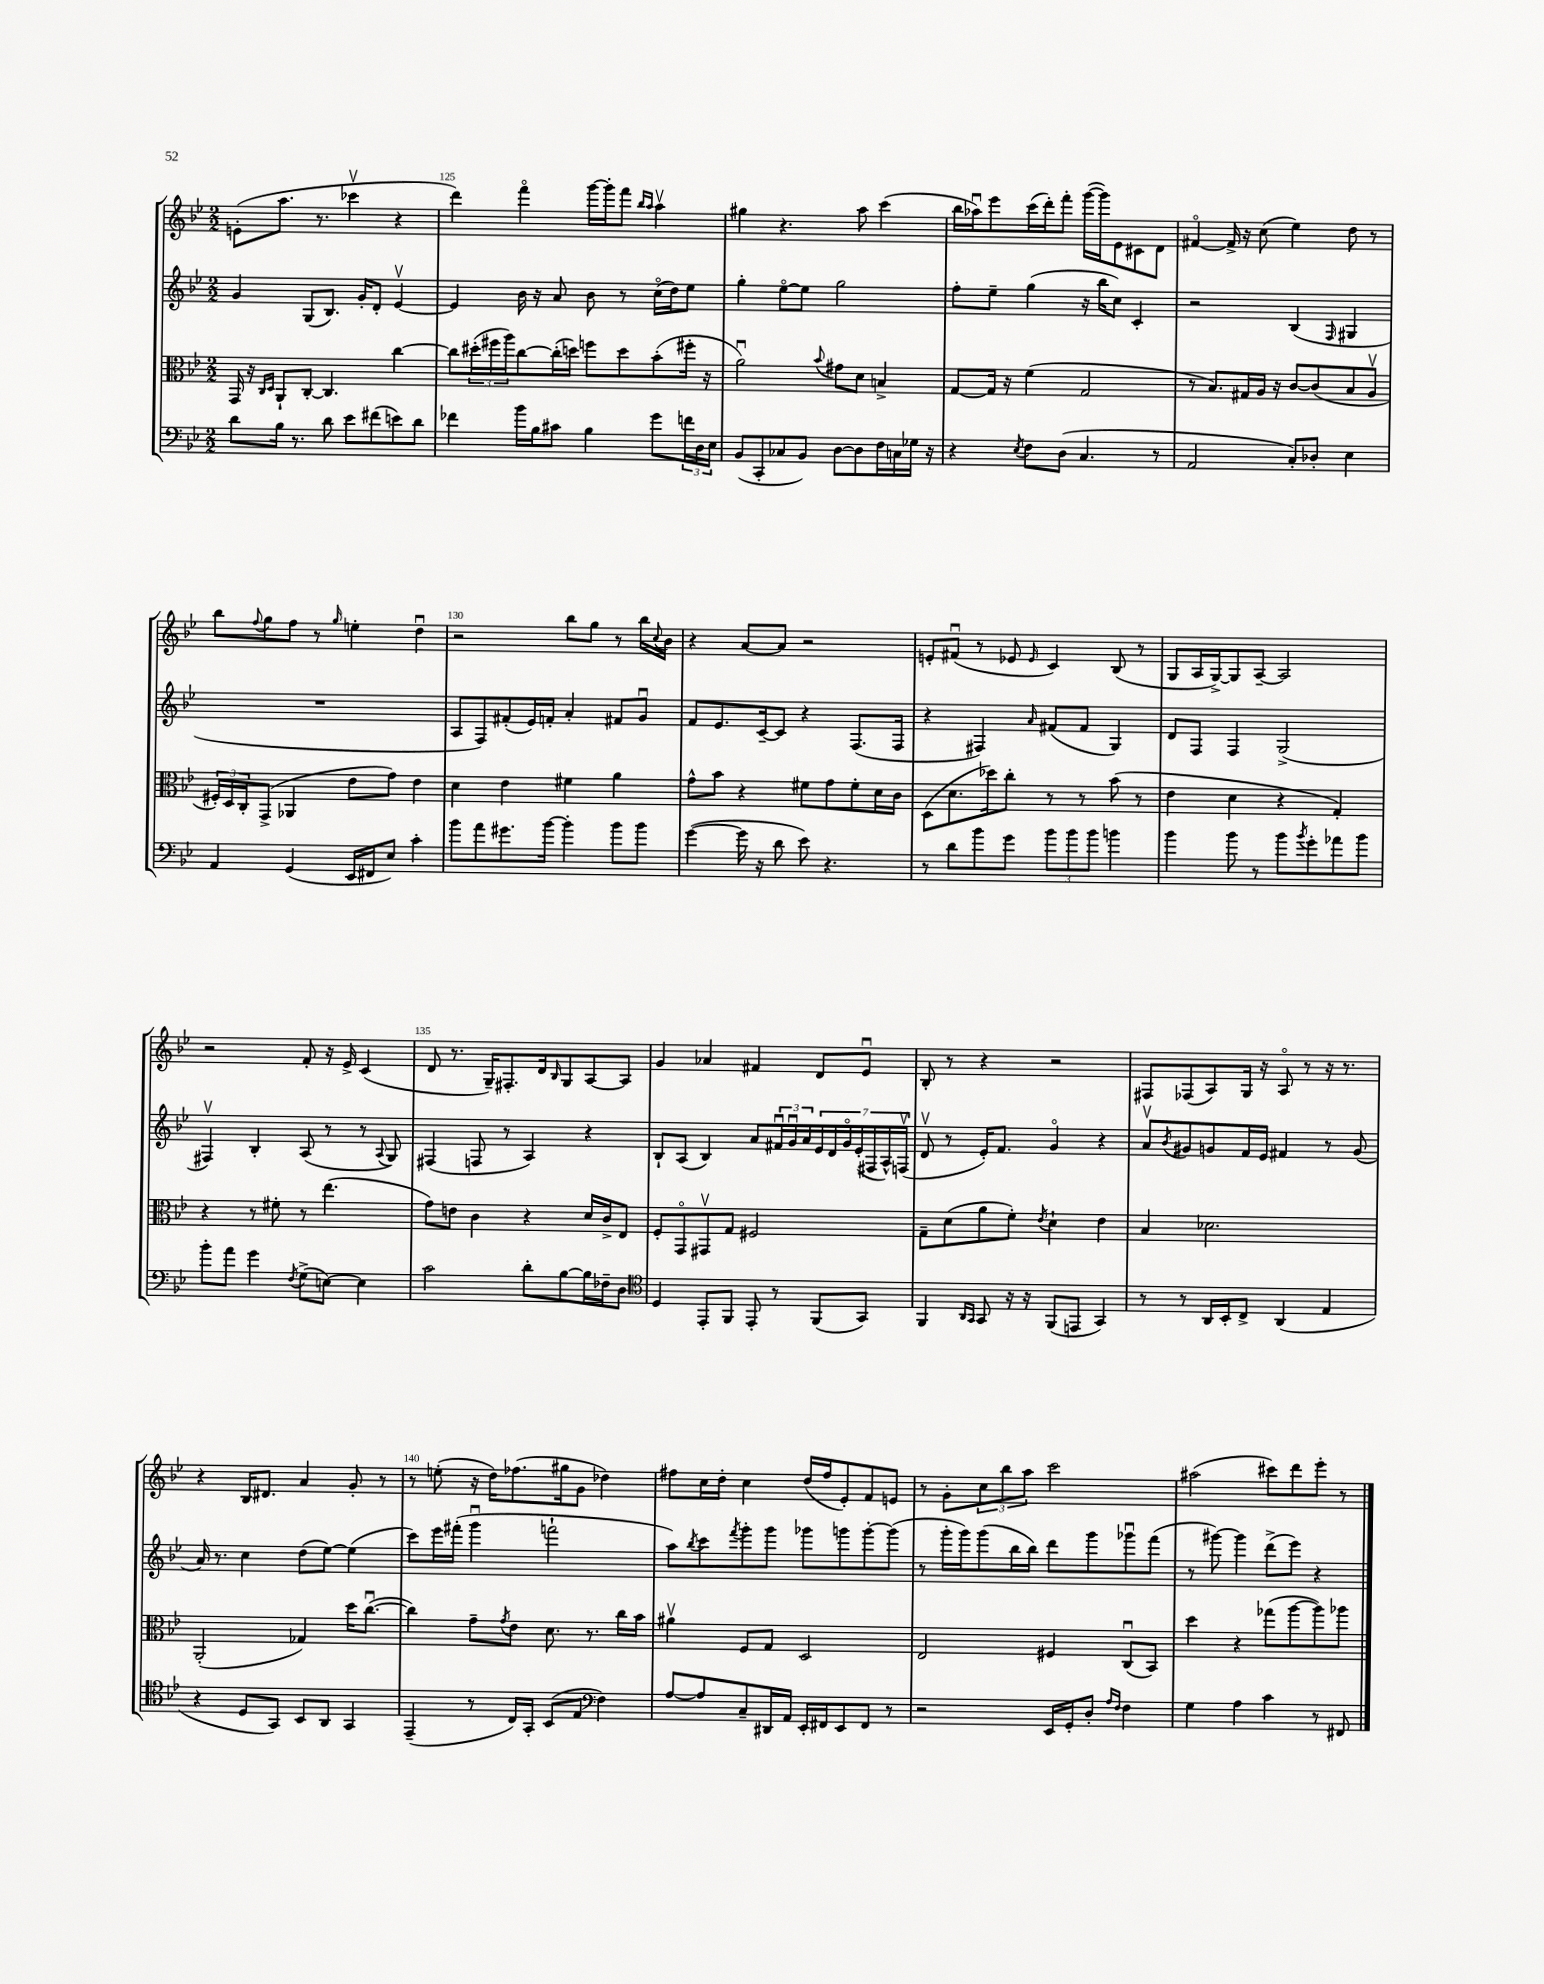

**kern	**kern	**kern	**kern
*part4	*part3	*part2	*part1
*staff4	*staff3	*staff2	*staff1
*clefF4	*clefC3	*clefG2	*clefG2
*k[b-e-]	*k[b-e-]	*k[b-e-]	*k[b-e-]
*M2/2	*M2/2	*M2/2	*M2/2
=124	=124	=124	=124
8d\L	16GG/	4g/	(8en'\L
.	16r	.	.
.	16qqC/LL	.	.
.	16qqD/JJ	.	.
16B-\Jk	8AA`/L	.	8.aa\J
8.r	.	.	.
.	[8C'/J	(8G/L	.
.	.	.	8.r
8d\	4.C/]	8.B-/J)	.
8e-\L	.	.	4ccc-Xv\
.	.	16g'/KL	.
(8f#X\	.	8d'/J	.
8en\)	[4cc\	[4e-v/	4r
8d\J	.	.	.
=125	=125	=125	=125
4f-X\	8cc\L]	4e-/]	4ddd\)
.	(24dd#X'\L	.	.
.	24ff#X\	.	.
.	24aa\J)	.	.
16b-\LL	[8cc\	16b-\	4fff\
16B-\J	.	16r	.
8c#X\J	(16cc'\L]	8a/	.
.	16ddn\JJ)	.	.
4B-\	8ffn\L	8b-\	[16ggg\LL
.	.	.	16ggg'\J]
.	8dd\	8r	8fff\J
.	.	.	16qqbb-/LL
.	.	.	16qqaa/JJ
8g\L	(8b-'\	(16cc\LL	4aav\
.	.	16dd\J)	.
24fn\L	16ff#X'\Jk	8ee-\J	.
24D\	.	.	.
.	16r	.	.
24E-\JJ	.	.	.
=126	=126	=126	=126
(8BB-/L	2au\)	4gg'\	4gg#X\
8CC'/	.	.	.
8C-X/	.	[8ee-\L	4.r
8BB-/J)	.	8ee-\J]	.
.	8qqb-/	.	.
[8D\L	8g#X\L	2gg\	.
8D\]	8d\J	.	8aa\
16F\L	4Bn^/	.	(4ccc\
16Cn\	.	.	.
16G-X\JJ	.	.	.
16r	.	.	.
=127	=127	=127	=127
4r	[8G/L	8ff'\L	16bb-\LL
.	.	.	16aa-Xu\J)
.	16G/Jk]	8ee-~\J	8eee-\
.	16r	.	.
8qE-/	.	.	.
8F\L	(4f\	(4gg\	(16ccc\L
.	.	.	16ddd'\J)
(8D\J	.	.	8fff'\J
4.C/	2G/	16r	([16ggg\LL
.	.	16bb-\KL	16ggg\J])
.	.	8cc\J)	8e-\
.	.	4c'/	8c#X\
8r	.	.	8d\J
=128	=128	=128	=128
2AA/	8r	2r	[4f#X/
.	8.B-/L)	.	.
.	.	.	16f#^/]
.	16G#X/L	.	16r
.	16A/JJ	.	(8cc\
.	16r	.	.
8C'/L)	[8c/L	(4B-/	4ee-\)
8D-X'/J	(8c/]	.	.
.	.	16qqF/	.
4E-\	8B-/	4G#X/	8dd\
.	8Av/J	.	8r
!!LO:LB:g=z
=129	=129	=129	=129
4AA/	24F#X'/LL)	1r	8bb-\L
.	24D/	.	.
.	24C'/J	.	.
.	.	.	8qqff/
.	(8GG^/J	.	8gg\
(4GG/	4AA-X/	.	8ff\J
.	.	.	8r
.	.	.	16qqgg/
16EE-/LL	8e-\L	.	4een'\
16FF#X/J	.	.	.
8E-/J)	8g\J)	.	.
4c'\	4e-\	.	4ddu\
=130	=130	=130	=130
8b-\L	4d\	8A/L	2r
8a\	.	8F/)	.
8.g#X\	4e-\	(8f#X'/	.
.	.	16e-/L)	.
[16b-\Jk	.	16fn'/JJ	.
4b-'\]	4f#X\	4a'/	8bb-\L
.	.	.	8gg\J
8b-\L	4a\	8f#X/L	8r
8b-\J	.	8gu/J	16bb-\LL
.	.	.	8qqcc/
.	.	.	16b-\JJ
=131	=131	=131	=131
([4g\	8g^^\L	8f/L	4r
.	8b-\J	8.e-/	.
16g\]	4r	.	[8a/L
16r	.	[16c~/k	.
8d\	.	8c/J]	8a/J]
8e-\)	8f#X\L	4r	2r
4.r	8g\	.	.
.	8f#'\	(8.F/L	.
.	16d\L	.	.
.	16c\JJ	16F/Jk	.
=132	=132	=132	=132
8r	(8D\L	4r	8en'/L
8d\L	8.d\	.	(8f#Xu/J
8b-\	.	4F#X/)	8r
.	16dd-X\k)	.	.
8g\J	8cc'\J	.	8e-X/
.	.	16qqa/	16qqe-/
12b-\L	8r	(8f#X/L	4c/)
12b-\	.	.	.
.	8r	8f#/J	.
12b-\J	.	.	.
4bn\	(8b-\	4G/)	(8B-/
.	8r	.	8r
=133	=133	=133	=133
4b-\	4e-\	8d/L	8G/L
.	.	8F/J	16A/L
.	.	.	[16G^/J)
8b-\	4d\	4F/	8G/]
8r	.	.	[8A~/J
8b-\L	4r	(2G^/	2A/]
8qb-/	.	.	.
8g'\	.	.	.
8a-X\	4G'/)	.	.
8b-\J	.	.	.
!!LO:LB:g=z
=134	=134	=134	=134
8b-'\L	4r	4F#Xv/)	2r
8a\J	.	.	.
4g\	8r	4B-'/	.
.	8f#X'\	.	.
8qF/	.	.	.
(8G^\L	8r	(8A/	8f'/
[8En\J)	(4.ee-\	8r	16r
.	.	.	16e-^/
4E\]	.	8r	(4c/
.	.	8qqA/	.
.	.	8G/)	.
=135	=135	=135	=135
2c\	8g\L)	(4F#X/	8d/
.	8en\J	.	8.r
.	4c\	8Fn/	.
.	.	.	16G~/KL)
.	.	8r	8.F#X'/
8d'\L	4r	4A/)	.
.	.	.	16d/k
.	.	.	16qqB-/
[8B-\	.	.	8G/
16B-\L]	16d/LL	4r	[8A/
16F-X~\J	16c^/J	.	.
8D\J	8E-/J	.	8A/J]
=136	=136	=136	=136
*clefC4	*	*	*
4D/	8F'/L	8B-`/L	4g/
.	8GG/	(8A/J	.
8EE-'/L	8GG#Xv/	4B-/)	4a-X/
8FF/J	8G/J	.	.
8EE-'/	2F#X/	8a/L	4f#X/
8r	.	24f#Xu/L	.
.	.	24gu/	.
.	.	24a/	.
(8FF/L	.	28e-/	8d/L
.	.	28d/	.
.	.	28g/	.
.	.	(28e-'/	.
8GG/J)	.	.	8e-u/J
.	.	28F#X/	.
.	.	28A^^/)	.
.	.	(28Fnv/JJ	.
=137	=137	=137	=137
4FF/	8G~\L	8dv/	8B-'/
.	(8d\	8r	8r
16qqAA/LL	.	.	.
16qqGG/JJ	.	.	.
8GG/	8a\	16e-'/KL)	4r
.	.	8.f/J	.
16r	8f'\J)	.	.
16r	.	.	.
.	8qe-/	.	.
(8FF/L	4d`\	4g/	2r
8EEn/J	.	.	.
4GG/)	4e-\	4r	.
=138	=138	=138	=138
8r	4B-/	8av/L	8F#X/L
.	.	8qb-/	.
8r	.	8g#X/	(8F-X/
16AA/LL	2.d-X\	8gn/	8A/)
16BB-'/J	.	.	.
8C^/J	.	16f/L	16G/Jk
.	.	16e-/JJ	16r
(4AA/	.	4f#X/	8A/
.	.	.	8r
4E-/	.	8r	16r
.	.	.	8.r
.	.	(8g/	.
!!LO:LB:g=z
=139	=139	=139	=139
4r	(2AA'/	16a/)	4r
.	.	8.r	.
8D/L	.	4cc\	16B-/KL
.	.	.	8.d#X/J
8GG/J)	.	.	.
8BB-/L	4G-X/)	(8dd\L	4a/
8AA/J	.	[8ee-\J)	.
4GG/	16dd\KL	(4ee-\]	8g'/
.	([8.ccu\J	.	.
.	.	.	8r
=140	=140	=140	=140
(4EE-~/	4cc\])	8ccc\L)	8r
.	.	16eee-\L	(8een'\
.	.	(16fff#X'\JJ	.
8r	8g~\L	4gggu\	16r
.	.	.	16dd\KL)
.	8qg/	.	.
16C/LL)	8e-\J	.	(8.ff-X\
16GG'/JJ	.	.	.
(8BB-/L	8.d\	2fffn`\	.
.	.	.	16gg#X\k
8E-/J	.	.	8g\J
.	8.r	.	.
*clefF4	*	*	*
4F\)	.	.	4dd-X\)
.	16cc\LL	.	.
.	16b-\JJ	.	.
=141	=141	=141	=141
[8A/L	4a#Xv\	8aa\L)	8ff#X\L
.	.	8qbb-/	.
8A/]	.	8ccc\	16cc\L
.	.	.	16dd'\JJ
.	.	8qfff/	.
8C~/	8F/L	8ggg'\	4cc\
16DD#X/L	8G/J	8ggg\J	.
16AA/JJ	.	.	.
16EE-'/LL	2D/	8ggg-X\L	(16dd/LL
16FF#X/J	.	.	16ff#/J
8EE-/	.	8gggn\	8e-'/)
8FF#/J	.	[8ggg'\	8f/
8r	.	(8ggg\J]	8en/J
=142	=142	=142	=142
2r	2E-/	8r	8r
.	.	16ggg'\LL	8g'\L
.	.	16ggg\J)	.
.	.	(8ggg\	12cc\
.	.	.	12bb-\
.	.	16bb-\L	.
.	.	.	12aa\J
.	.	16bb-\JJ)	.
16EE-/LL	4F#X/	8ddd\L	2ccc\
16GG'/J	.	.	.
8D'/J	.	8ggg\	.
16qqA/LL	.	.	.
16qqF/JJ	.	.	.
4F\	(8Cu/L	8ggg-Xu\	.
.	8BB-/J)	(8fff\J	.
=143	=143	=143	=143
4G\	4dd\	8r	(2aa#X\
.	.	[8ggg#X\)	.
4A\	4r	4ggg#\]	.
4c\	(8gg-X\L	(8ddd^\L	8ccc#X\L)
.	[8aa\	8eee-\J)	8ddd\
8r	8aa\])	4r	8eee-'\J
8FF#X/	8aa-X\J	.	8r
==	==	==	==
*-	*-	*-	*-
